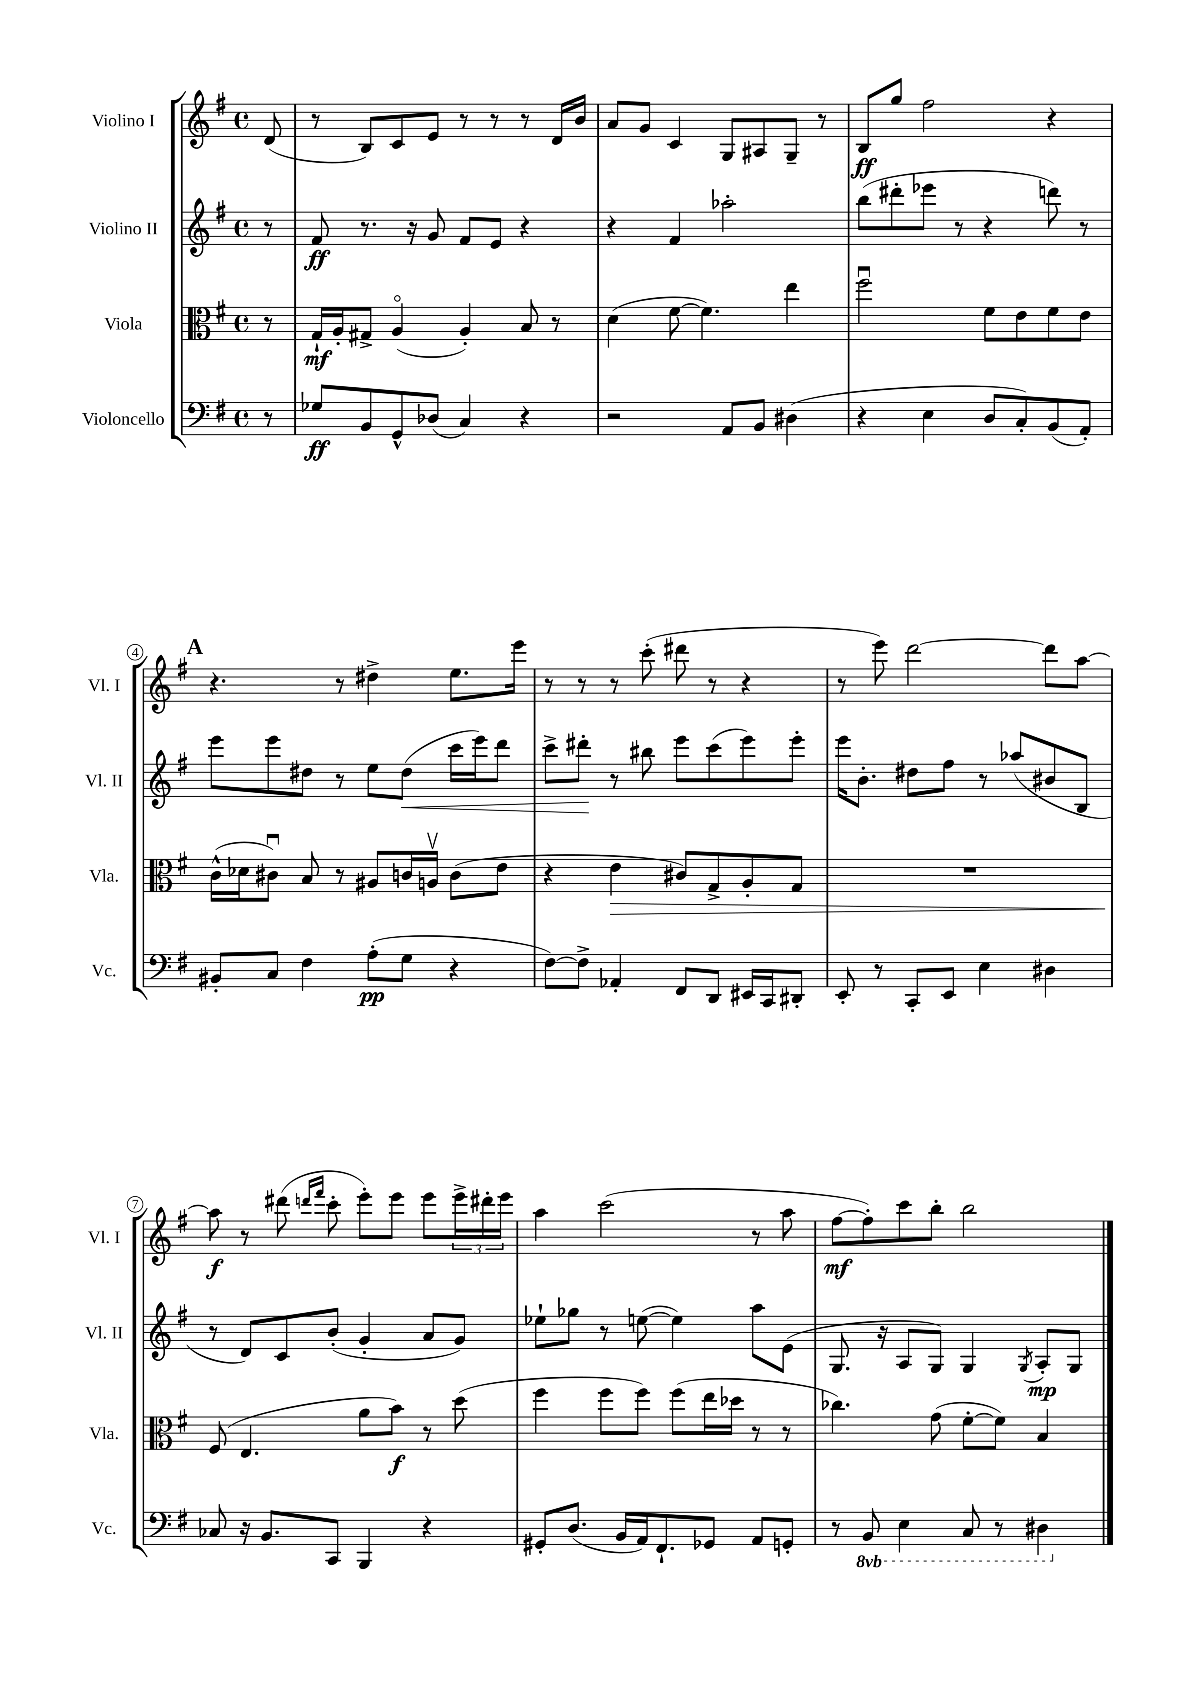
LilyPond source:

<<
\new StaffGroup <<
\new Staff = "s0" \with { instrumentName = "Violino I" shortInstrumentName = "Vl. I" } {
    \clef treble \key g \major \defaultTimeSignature \time 4/4 \partial 8
    d'8( |
    r8 b8) c'8 e'8 r8 r8 r8 d'16 b'16 |
    a'8 g'8 c'4 g8 ais8 g8-- r8 |
    b8\ff g''8 fis''2 r4 |
    \mark \markup { \bold "A" } r4. r8 dis''4-> e''8. e'''16 |
    r8 r8 r8 c'''8-.( dis'''8 r8 r4 |
    r8 e'''8) d'''2~ d'''8 a''8~ |
    a''8\f r8 dis'''8( \grace { d'''16 fis'''16 } c'''8-. e'''8-.) e'''8 e'''8 \tuplet 3/2 { e'''16-> dis'''16-. e'''16 } |
    a''4 c'''2( r8 a''8 |
    fis''8~\mf fis''8-.) c'''8 b''8-. b''2 \bar "|." |
}
\new Staff = "s1" \with { instrumentName = "Violino II" shortInstrumentName = "Vl. II" } {
    \clef treble \key g \major \defaultTimeSignature \time 4/4 \partial 8
    r8 |
    fis'8\ff r8. r16 g'8 fis'8 e'8 r4 |
    r4 fis'4 aes''2-. |
    b''8( dis'''8-. ees'''8 r8 r4 d'''8) r8 |
    \mark \markup { \bold "A" } e'''8 e'''8 dis''8 r8 e''8 dis''8\<( c'''16 e'''16) d'''8 |
    c'''8-> dis'''8-.\! r8 bis''8 e'''8 c'''8( e'''8) e'''8-. |
    e'''16 b'8.-. dis''8 fis''8 r8 aes''8( bis'8 b8 |
    r8 d'8) c'8 b'8-.( g'4-. a'8 g'8) |
    ees''8-! ges''8 r8 e''8~( e''4) a''8 e'8( |
    g8. r16 a8 g8) g4 \acciaccatura { g8 } a8-.\mp g8 \bar "|." |
}
\new Staff = "s2" \with { instrumentName = "Viola" shortInstrumentName = "Vla." } {
    \clef alto \key g \major \defaultTimeSignature \time 4/4 \partial 8
    r8 |
    g16-!\mf a16-. gis8-> a4\flageolet( a4-.) b8 r8 |
    d'4( fis'8~ fis'4.) e''4 |
    fis''2\downbow fis'8 e'8 fis'8 e'8 |
    \mark \markup { \bold "A" } c'16-^( des'16 cis'8\downbow) b8 r8 ais8 c'16 a16\upbow c'8( e'8 |
    r4 e'4\> cis'8) g8-> a8-. g8 |
    R1 |
    fis8\!( e4. a'8 b'8\f) r8 d''8( |
    fis''4 fis''8 fis''8) fis''8( e''16 des''16 r8 r8 |
    ces''4.) g'8( fis'8~-. fis'8) b4 \bar "|." |
}
\new Staff = "s3" \with { instrumentName = "Violoncello" shortInstrumentName = "Vc." } {
    \clef bass \key g \major \defaultTimeSignature \time 4/4 \set Staff.ottavationMarkups = #ottavation-simple-ordinals \partial 8
    r8 |
    ges8\ff b,8 g,8-^ des8( c4) r4 |
    r2 a,8 b,8 dis4( |
    r4 e4 d8 c8-.) b,8( a,8-.) |
    \mark \markup { \bold "A" } bis,8-. c8 fis4 a8-.\pp( g8 r4 |
    fis8~) fis8-> aes,4-. fis,8 d,8 eis,16 c,16 dis,8-. |
    e,8-. r8 c,8-. e,8 e4 dis4 |
    ces8 r16 b,8. c,8 b,,4 r4 |
    gis,8-. d8.( b,16 a,16) fis,8.-! ges,8 a,8 g,8-. |
    r8 \ottava #-1 b,,8 e,4 c,8 r8 dis,4 \ottava #0 \bar "|." |
}
>>
>>
\layout { \context { \Score \override BarNumber.stencil = #(make-stencil-circler 0.1 0.3 ly:text-interface::print) } }
